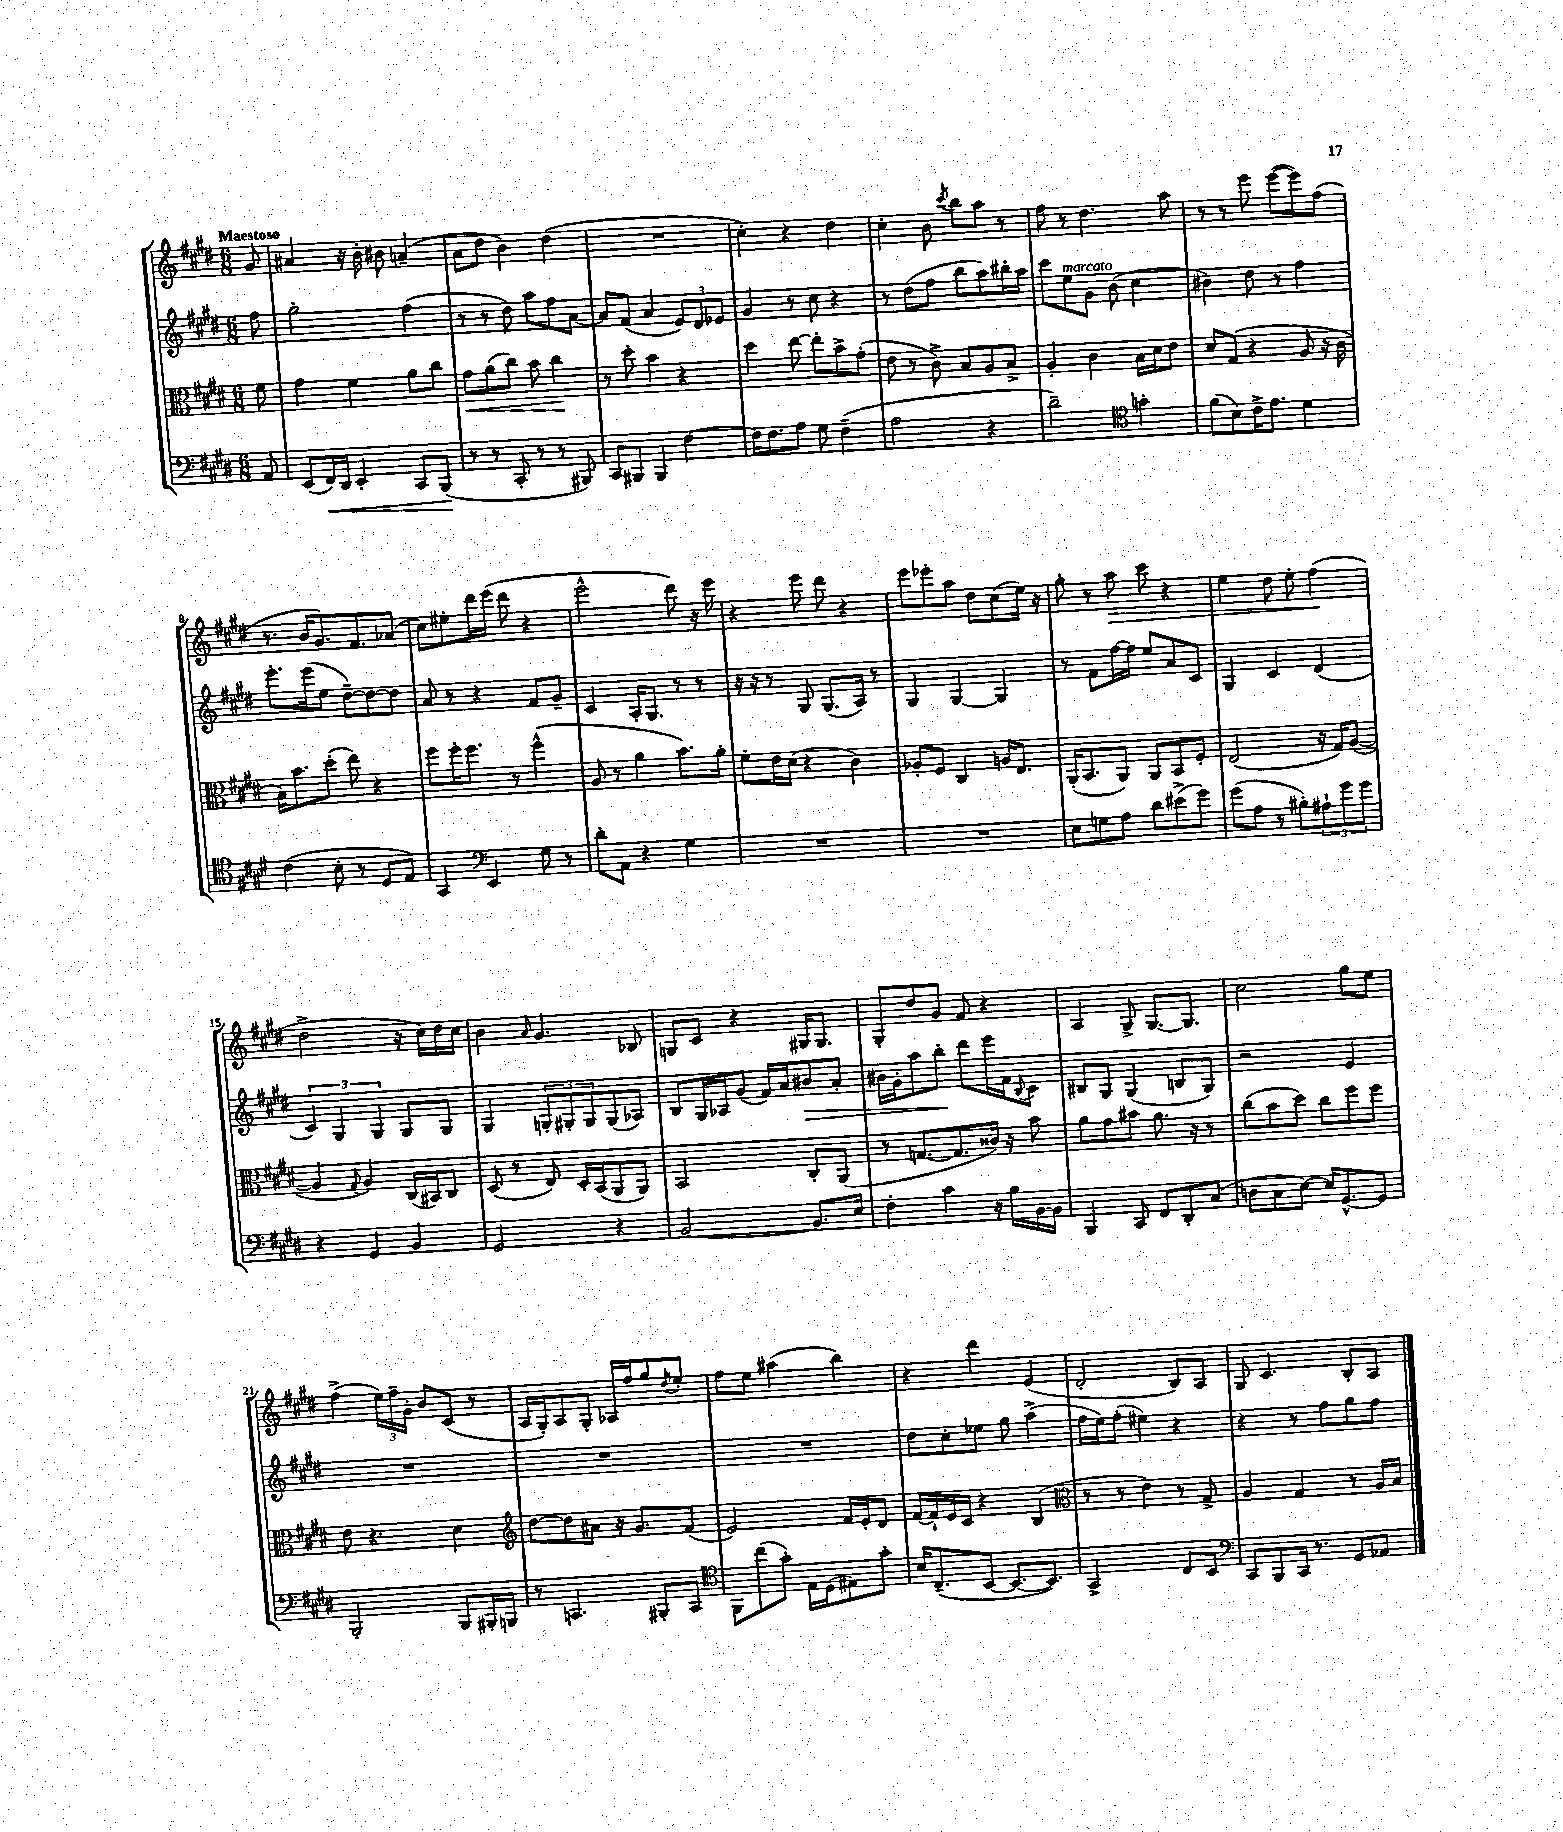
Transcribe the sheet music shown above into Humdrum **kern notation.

**kern	**kern	**kern	**kern
*staff4	*staff3	*staff2	*staff1
*clefF4	*clefC3	*clefG2	*clefG2
*k[f#c#g#d#]	*k[f#c#g#d#]	*k[f#c#g#d#]	*k[f#c#g#d#]
*M6/8	*M6/8	*M6/8	*M6/8
8AA/	8f#\	8ff#\	8g#/
=	=	=	=
(8EE/L	4g#\	2gg#'\	4a#/
16FF#/L)	.	.	.
16DD#/JJ	.	.	.
4EE'/	4f#\	.	16r
.	.	.	16b'\
.	.	.	8b#\
8CC#/L	8a\L	(4ff#\	(4a~/
(8BBB/J	8cc#\J	.	.
=	=	=	=
8r	8g#\L	8r	8a\L
8r	(8a\	8r	8dd#\J
8CC#'/	8cc#\J)	8dd#\)	4b\)
8r	8b\	8aa\L	.
8r	4cc#\	8ff#\	(4dd#\
8BBB#/)	.	[8a\J	.
=	=	=	=
8CC#/L	8r	8a/]L	2.r
8BBB#/J	8dd#'\	(8f#/J	.
4BBB#/	4b\	4a/	.
[4F#\	4r	12e/L)	.
.	.	12d#/	.
.	.	12e-/J	.
=	=	=	=
16F#\]LK	4dd#\	4g#/	4cc#'\)
8.F#\	.	.	.
8A\J	[8ee\	8r	4r
8G#\	8ee'\]L	8cc#\	.
(4F#~\	8b^\	4r	4dd#\
.	(8g#'\J	.	.
=	=	=	=
2A\	8e\	8r	4cc#'\
.	8r	(8dd#\L	.
.	8c#^\)	8ff#\J	8b\
.	.	.	8qccc#/
.	8B/L	8bb\L	8bb\L
4r	8A/	8aa\)	8aa\J
.	8B^/J	16bb#'\L	8r
.	.	16aa\JJ	.
=	=	=	=
2d#~\)	4A'/	8ccc#\L	8ff#\
.	.	8ee\	8r
.	4c#\	8g#\J	4.dd#\
.	.	(8b\	.
*clefC4	*	*	*
4g'\	16B\LL	4cc#\	.
.	16d#\J	.	.
.	8e\J	.	8aa\
=	=	=	=
(8f#\L	8d#/L	4b#\)	8r
8B\)	(8G#/J	.	8r
16c#^\K	4r	8dd#\	8eee\
8.e\J	.	.	.
.	.	8r	([8eee\L
4d#\	8A/	4ff#\	8eee\])
.	16r	.	(8ff#\J
.	16c#\	.	.
=	=	=	=
(4c#\	16B\LK)	8.eee'\L	8.r
.	8.b\	.	.
.	.	(16eee\k	16b/LK
8B'\	(8dd#'\J	8ee\J	8.g#/)
8r	8ee\)	[8dd#~\L)	.
.	.	.	8.f#/
8D#/L	4r	8dd#\_	.
8E/J)	.	8dd#\]J	(8a-/J
=	=	=	=
4GG#/	8ff#\L	8a/	8cc#\L)
.	16ff#'\K	8r	8ee#'\
.	8.ff#\J	.	.
*clefF4	*	*	*
4EE/	.	4r	16ddd#\L
.	.	.	(16eee\JJ
.	8r	.	8ddd#\
8G#\	(4ff#^^\	8f#/L	4r
8r	.	8g#~/J	.
=	=	=	=
8d#'\L	8A/	4c#/	2eee^^\
8AA\J	8r	.	.
4r	4a\	16A'/LK	.
.	.	8.G#/J	.
4G#\	8.b\L)	8r	8ddd#\)
.	.	8r	16r
.	16a'\Jk	.	16eee\
=	=	=	=
2.r	8f#'\L	16r	4r
.	.	16r	.
.	16e\L	8r	.
.	(16d#\JJ	.	.
.	4r	8G#/	8eee\
.	.	(8.G#/L	8ddd#\
.	4c#\)	.	4r
.	.	16A/Jk)	.
.	.	8r	.
=	=	=	=
2.r	8A-'/L	4G#/	8eee\L
.	8F#/J	.	8eee-'\
.	4C#/	[4G#/	8aa\J
.	.	.	8dd#\L
.	16A/LK	4G#/]	(8cc#\
.	8.E/J	.	.
.	.	.	16ee\Jk)
.	.	.	16r
=	=	=	=
8E\L	(16AA'/LK	8r	8gg#'\
.	8.BB/	.	.
8G\	.	8f#\L	8r
8A\J	8AA/J)	[16ff#\L	8aa\
.	.	16ff#\]JJ	.
8d#\L	8AA/L	8ee/L	8ccc#\
(8e#^\	8BB/	8a/	4r
8g#\J)	8F#'/J	8c#/J	.
=	=	=	=
(8g#\L	(2E/	4G#/	4ee\
8A\J	.	.	.
8r	.	4c#/	8dd#\
8B#'\L)	.	.	8ee'\
12A#`\	16r	(4d#/	(4ff#\
.	16G#/LK)	.	.
12g#\	.	.	.
.	([8A/J	.	.
12g#\J	.	.	.
=	=	=	=
4r	4A/]	6c#/)	2dd#^\
.	.	6G#/	.
.	8qqG#/	.	.
4GG#/	4A/)	.	.
.	.	6G#/	.
4BB/	(16C#/LL	8G#/L	16r
.	16BB#/J)	.	16cc#\LL)
.	8C#/J	8G#/J	16dd#\
.	.	.	16cc#\JJ
=	=	=	=
2GG#/	(8D#/	4G#/	4b\
.	8r	.	.
.	.	.	16qqa/
.	8E/)	12G'/L	4.g#/
.	.	12G#'/	.
.	16D#'/LL	.	.
.	.	12G#/	.
.	(16BB/J	.	.
4r	8AA/	(8G#/	.
.	8AA/J)	8A-/J)	8B-/
=	=	=	=
[2BB/	2BB/	8B/L	8G/L
.	.	16G#/L	8c#/J
.	.	16A-/J	.
.	.	(8g#/J	4r
.	.	16f#/LL)	.
.	.	16a/J	.
8.BB/]L	8C#'/L	8b#/	16G#/LK
.	.	.	8.G#/J
.	(8AA/J	8a'/J	.
16E/Jk	.	.	.
=	=	=	=
4F#'\	8r	16b#\LL	8G#'/L
.	.	16g#'\J	.
.	[8.G/L	8aa\	8dd#/
4c#\	.	8bb'\J	8g#/J
.	8.G/]	.	.
.	.	8ddd#\L	8f#/
16r	16c##/Jk)	16eee\L	4r
16B\LL	16r	16f#\J	.
.	.	8qqB/	.
[16BB\	8b\	8c#\J	.
16BB\]JJ	.	.	.
=	=	=	=
4BBB/	8a\L	8B#/L	4A/
.	8g#\	8G#/J	.
8CC#/	8b#\J	(4G#/	8G#^/
8FF#/L	8.a\	.	[8.G#/L
8DD#'/	.	8B/L	.
.	16r	.	8.G#/]J
(8C#/J	8r	8G#/J)	.
=	=	=	=
8D\L	(8cc#\L	2r	2cc#\
8C#\	8b\	.	.
[8E\J)	8dd#\J)	.	.
16E/]LK	8cc#\L	.	.
[8.GG#^^/	.	.	.
.	8ff#\	4e/	8gg#\L
8GG#/]J	8ff#\J	.	8ee\J
=	=	=	=
2BBB'/	8e\	2.r	(4ff#^\
.	4.r	.	.
.	.	.	24ee\LL)
.	.	.	24ff#~\
.	.	.	24g#'\JJ
.	.	.	8b/L
8BBB/L	4d#\	.	(8c#/J
16BBB#'/L	.	.	8r
16BBB/JJ	.	.	.
=	=	=	=
*	*clefG2	*	*
8r	[8dd#\L	2.r	16A/LL
.	.	.	16G#'/J)
4.CC/	8dd#\]	.	8A/
.	8a#\J	.	8G#'/J
.	16r	.	16A-/LL
.	8.g#/L	.	16ff#/J
8BBB#'/L	.	.	8gg#/
.	.	.	8qdd#/
8CC/J	(8f#/J	.	8ee'/J
=	=	=	=
*clefC4	*	*	*
8FF#\L	2e/)	2.r	8ff#\L
(8cc#\	.	.	8ee\J
8g#'\J)	.	.	(4aa#\
16E\LL	.	.	.
(16D#\J	.	.	.
8E#\)	16f#/LL	.	4bb\)
.	16e'/J	.	.
8g#'\J	8d#/J	.	.
=	=	=	=
16B/LK	[16f#/LL	8dd#\L	4r
(8.C#~/	16f#`/]	.	.
.	16e/	8cc#'\	.
.	16c#/JJ	.	.
[8BB/J	4r	8ee-\J	4ddd#\
8.BB/_L	.	8gg#\	.
.	(4B/	(4aa^\	(4e/
8.BB/]J)	.	.	.
=	=	=	=
*	*clefC3	*	*
2GG#^/	8r	16ff#\LL	2d#'/
.	.	16ee\J)	.
.	8r	(8ff#'\J	.
.	4e\)	4ee#\)	.
8C#/L	8r	4r	8B/L)
8BB/J	8G#^/	.	8A/J
=	=	=	=
*clefF4	*	*	*
8CC#/L	4A/	4r	8G#/
8BBB/	.	.	4.c#/
16CC#/Jk	4G#/	8r	.
8.r	.	.	.
.	.	8ff#\L	.
8GG#/L	8r	8gg#\	8B'/L
8AA-/J	16A/LL	8ff#\J	8A/J
.	16B/JJ	.	.
==	==	==	==
*-	*-	*-	*-
